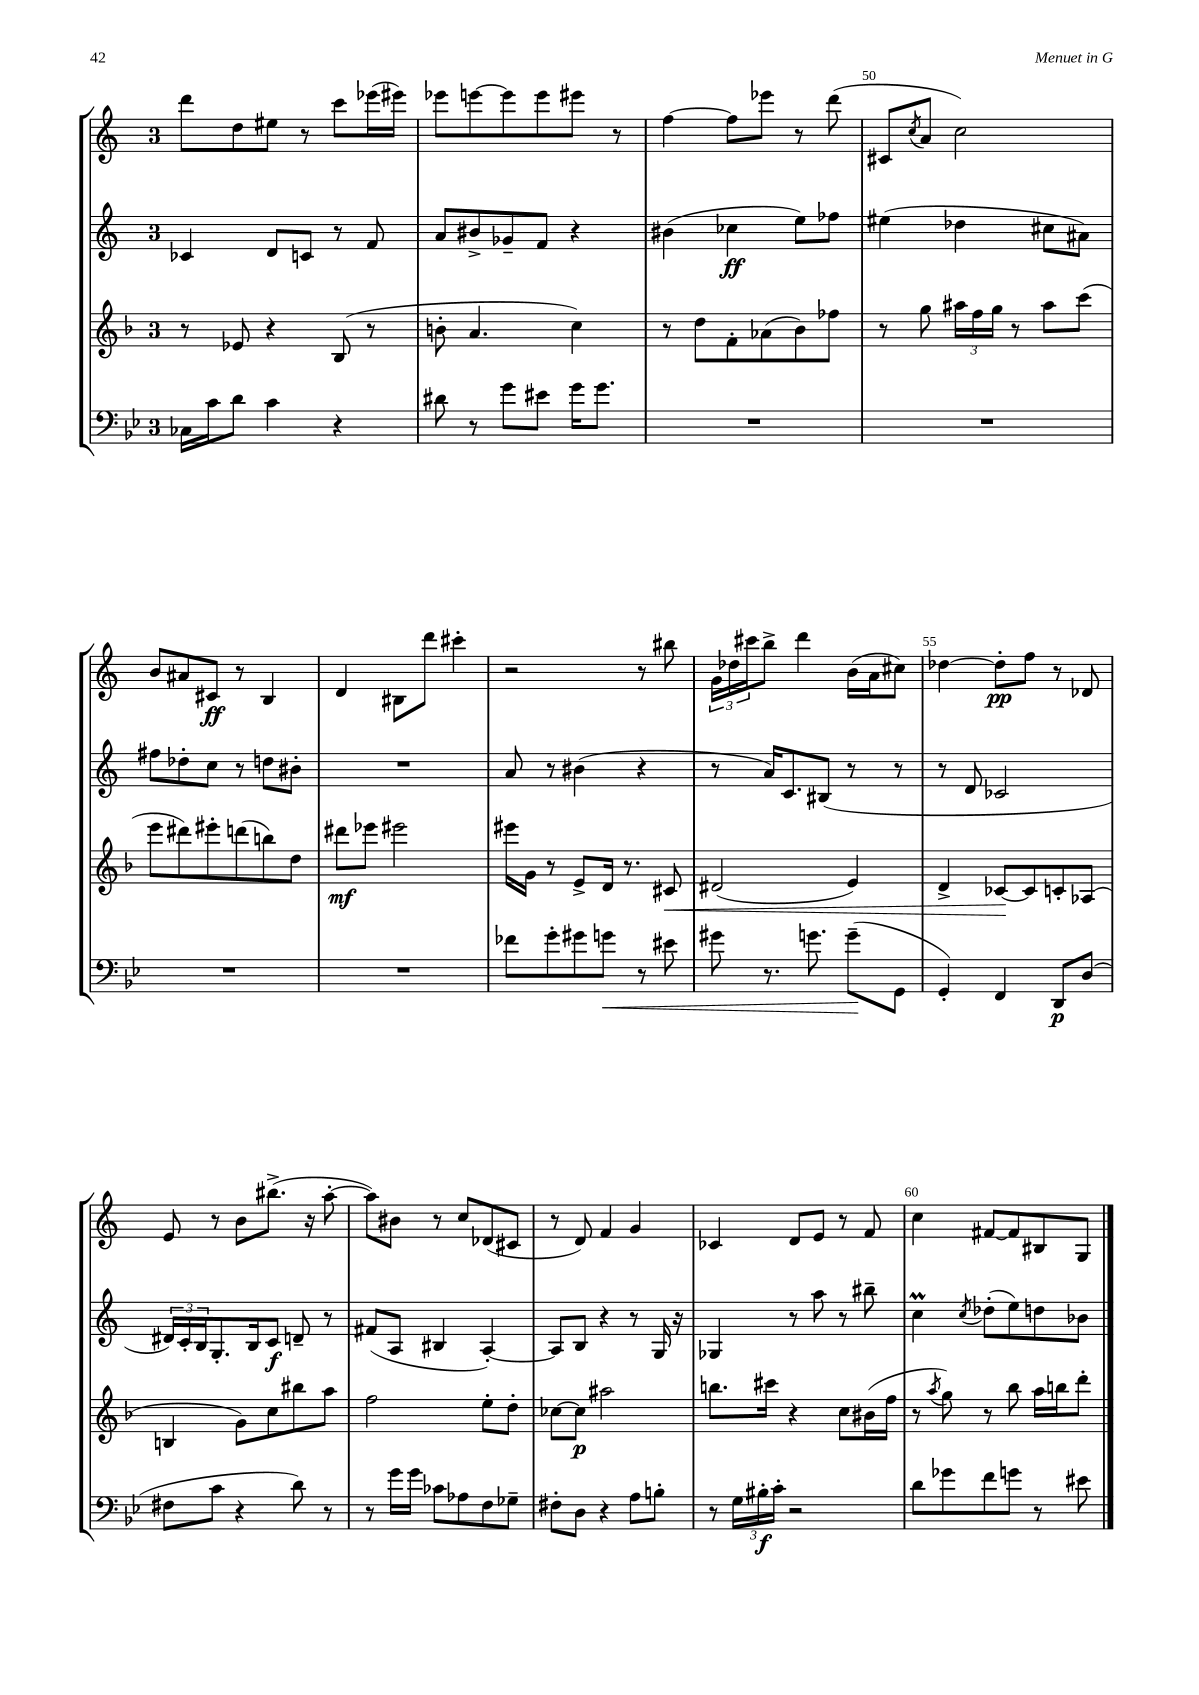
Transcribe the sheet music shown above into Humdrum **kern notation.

**kern	**kern	**kern	**kern
*staff4	*staff3	*staff2	*staff1
*clefF4	*clefG2	*clefG2	*clefG2
*k[b-e-]	*k[b-]	*k[]	*k[]
*M3/4	*M3/4	*M3/4	*M3/4
16C-	8r	4c-	8ddd
16c	.	.	.
8d	8e-	.	8dd
4c	4r	8d	8ee#
.	.	8c	8r
4r	(8B-	8r	8ccc
.	8r	8f	(16eee-
.	.	.	16eee#)
=	=	=	=
8d#	8b'	8a	8eee-
8r	4.a	8b#^	[8eee
8g	.	8g-~	8eee]
8e#	.	8f	8eee
16g	4cc)	4r	8eee#
8.g	.	.	.
.	.	.	8r
=	=	=	=
2.r	8r	(4b#	[4ff
.	8dd	.	.
.	8f'	4cc-	8ff]
.	(8a-	.	8eee-
.	8b-)	8ee)	8r
.	8ff-	8ff-	(8ddd
=	=	=	=
2.r	8r	(4ee#	8c#
.	.	.	8qcc
.	8gg	.	8a
.	24aa#	4dd-	2cc)
.	24ff	.	.
.	24gg	.	.
.	8r	.	.
.	8aa#	8cc#	.
.	(8ccc	8a#)	.
=	=	=	=
2.r	8eee	8ff#	8b
.	8ddd#)	8dd-'	8a#
.	8eee#'	8cc	8c#
.	(8ddd	8r	8r
.	8bb)	8dd	4B
.	8dd	8b#'	.
=	=	=	=
2.r	8ddd#	2.r	4d
.	8eee-	.	.
.	2eee#	.	8B#
.	.	.	8ddd
.	.	.	4ccc#'
=	=	=	=
8f-	16eee#	8a	2r
.	16g	.	.
8g'	8r	8r	.
8g#	8e^	(4b#	.
8g	16d	.	.
.	8.r	.	.
8r	.	4r	8r
8e#	8c#	.	8bb#
=	=	=	=
8g#	(2d#	8r	24g
.	.	.	24dd-
.	.	.	24ccc#
8.r	.	16a)	8bb^
.	.	8.c	.
.	.	.	4ddd
8.g	.	.	.
.	.	(8B#	.
(8g~	4e)	8r	(16b
.	.	.	16a
8GG	.	8r	8cc#)
=	=	=	=
4GG')	4d^	8r	[4dd-
.	.	8d	.
4FF	[8c-	2c-	8dd-']
.	8c-]	.	8ff
8DD	8c'	.	8r
(8D	(8A-	.	8d-
=	=	=	=
8F#	4B	24d#)	8e
.	.	24c'	.
.	.	24B	.
8c	.	8.G'	8r
4r	8g)	.	8b
.	.	16B	.
.	8cc	8c	(8.bb#^
8d)	8bb#	8d~	.
.	.	.	16r
8r	8aa	8r	[8aa'
=	=	=	=
8r	2ff	(8f#	8aa])
16g	.	8A	8b#
16g	.	.	.
8c-	.	4B#	8r
8A-	.	.	8cc
8F	8ee'	[4A')	(8d-
8G-~	8dd'	.	8c#
=	=	=	=
8F#'	[8cc-	8A]	8r
8D	8cc-]	8B	8d)
4r	2aa#	4r	4f
8A	.	8r	4g
8B'	.	16G	.
.	.	16r	.
=	=	=	=
8r	8.bb	4G-	4c-
24G	.	.	.
24B#'	.	.	.
.	16ccc#	.	.
24c'	.	.	.
2r	4r	8r	8d
.	.	8aa	8e
.	8cc	8r	8r
.	(16b#	8bb#~	8f
.	16ff	.	.
=	=	=	=
8d	8r	4cc	4cc
.	8qaa	.	.
8g-	8gg)	.	.
.	.	8qcc	.
8f	8r	(8dd-'	[8f#
8g	8bb-	8ee)	8f#]
8r	16aa	8dd	8B#
.	16bb	.	.
8e#	8ddd'	8b-	8G
==	==	==	==
*-	*-	*-	*-
